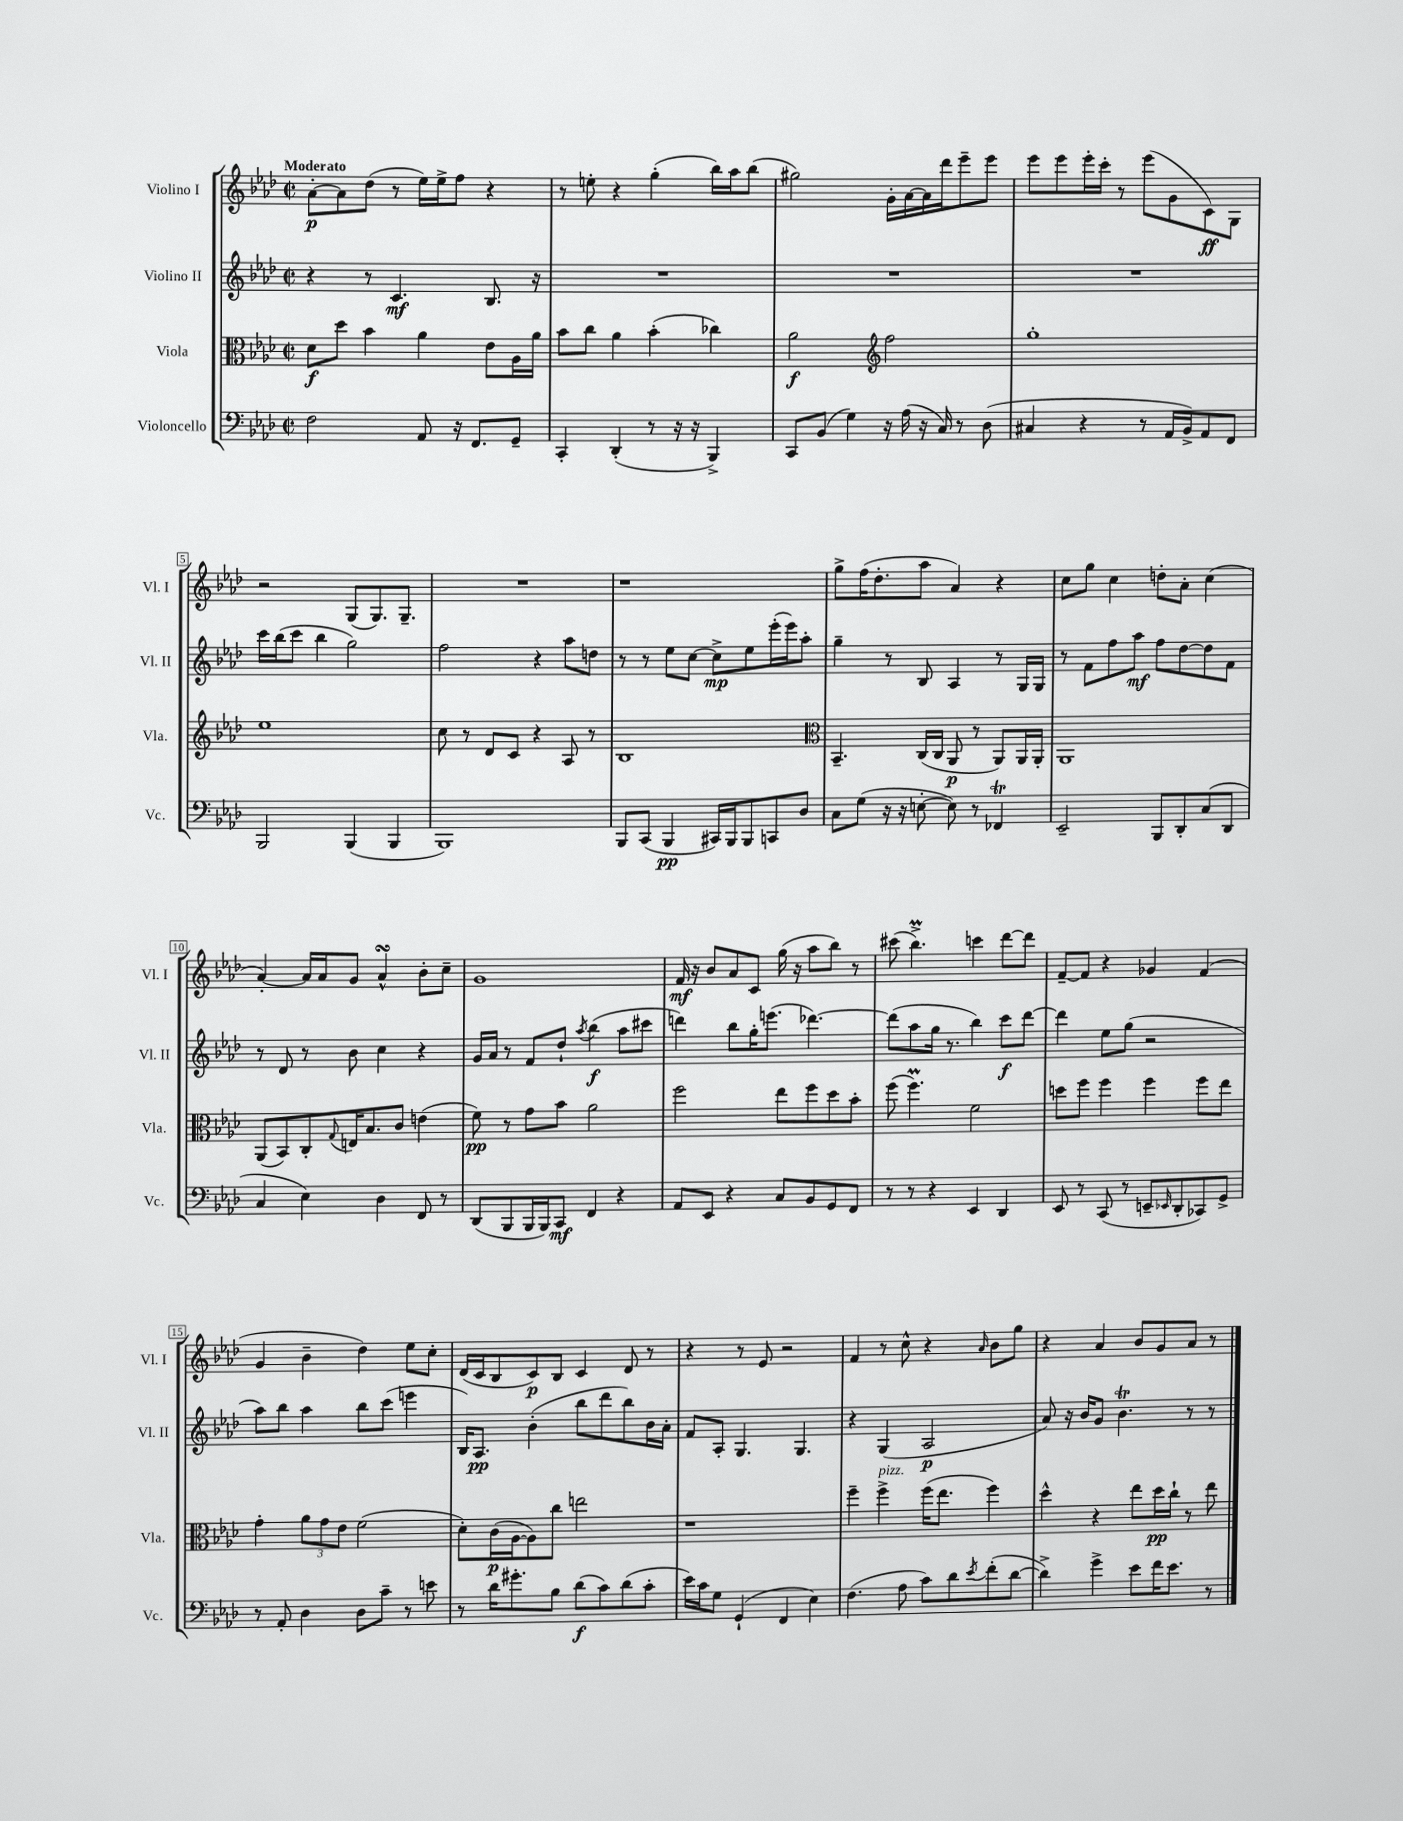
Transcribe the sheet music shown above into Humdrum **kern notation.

**kern	**dynam	**kern	**dynam	**kern	**dynam	**kern	**dynam
*part4	*part4	*part3	*part3	*part2	*part2	*part1	*part1
*staff4	*staff4	*staff3	*staff3	*staff2	*staff2	*staff1	*staff1
*I"Violoncello	*	*I"Viola	*	*I"Violino II	*	*I"Violino I	*
*I'Vc.	*	*I'Vla.	*	*I'Vl. II	*	*I'Vl. I	*
*clefF4	*	*clefC3	*	*clefG2	*	*clefG2	*
*k[b-e-a-d-]	*	*k[b-e-a-d-]	*	*k[b-e-a-d-]	*	*k[b-e-a-d-]	*
*M2/2	*	*M2/2	*	*M2/2	*	*M2/2	*
*met(c|)	*	*met(c|)	*	*met(c|)	*	*met(c|)	*
=1	=1	=1	=1	=1	=1	=1	=1
!	!	!	!	!	!	!LO:TX:a:B:t=Moderato	!
2F\	.	8d-\L	f	4r	.	[8a-'\L	p
.	.	8dd-\J	.	.	.	8a-\]	.
.	.	4b-\	.	8r	.	(8dd-\J	.
.	.	.	.	4.c/	mf	8r	.
8AA-/	.	4a-\	.	.	.	16ee-\LL)	.
.	.	.	.	.	.	16ee-^\J	.
16r	.	.	.	.	.	8ff\J	.
8.FF/L	.	.	.	.	.	.	.
.	.	8e-\L	.	8.B-/	.	4r	.
8GG~/J	.	16A-\L	.	.	.	.	.
.	.	16a-\JJ	.	16r	.	.	.
=2	=2	=2	=2	=2	=2	=2	=2
4CC'/	.	8b-\L	.	1r	.	8r	.
.	.	8cc\J	.	.	.	8een'\	.
(4DD-'/	.	4a-\	.	.	.	4r	.
8r	.	(4b-'\	.	.	.	(4gg'\	.
16r	.	.	.	.	.	.	.
16r	.	.	.	.	.	.	.
4BBB-^/)	.	4cc-X\)	.	.	.	16bb-\LL)	.
.	.	.	.	.	.	16aa-\J	.
.	.	.	.	.	.	(8bb-\J	.
=3	=3	=3	=3	=3	=3	=3	=3
8CC/L	.	2a-\	f	1r	.	2gg#X\)	.
(8BB-/J	.	.	.	.	.	.	.
4G\)	.	.	.	.	.	.	.
*	*	*clefG2	*	*	*	*	*
16r	.	2ff\	.	.	.	16g'\LL	.
(16A-\	.	.	.	.	.	[16a-\	.
16r	.	.	.	.	.	16a-\]	.
16C/)	.	.	.	.	.	16ddd-\J	.
8r	.	.	.	.	.	8eee-~\	.
(8D-\	.	.	.	.	.	8eee-\J	.
=4	=4	=4	=4	=4	=4	=4	=4
4C#X/	.	1gg'	.	1r	.	8eee-\L	.
.	.	.	.	.	.	8eee-\	.
4r	.	.	.	.	.	16eee-'\L	.
.	.	.	.	.	.	16ccc'\JJ	.
.	.	.	.	.	.	8r	.
8r	.	.	.	.	.	(8eee-\L	.
16AA-/LL	.	.	.	.	.	8g\	.
16BB-^/J)	.	.	.	.	.	.	.
8AA-/	.	.	.	.	.	8c\)	ff
8FF/J	.	.	.	.	.	8G\J	.
!!LO:LB:g=z
=5	=5	=5	=5	=5	=5	=5	=5
2BBB-/	.	1ee-	.	16ccc\LL	.	2r	.
.	.	.	.	(16bb-\J	.	.	.
.	.	.	.	8ccc\J	.	.	.
.	.	.	.	4bb-\	.	.	.
(4BBB-/	.	.	.	2gg\)	.	(8G/L	.
.	.	.	.	.	.	8.G/)	.
4BBB-/	.	.	.	.	.	.	.
.	.	.	.	.	.	8.G~/J	.
=6	=6	=6	=6	=6	=6	=6	=6
1BBB-)	.	8cc\	.	2ff\	.	1r	.
.	.	8r	.	.	.	.	.
.	.	8d-/L	.	.	.	.	.
.	.	8c/J	.	.	.	.	.
.	.	4r	.	4r	.	.	.
.	.	8A-/	.	8aa-\L	.	.	.
.	.	8r	.	8ddn\J	.	.	.
=7	=7	=7	=7	=7	=7	=7	=7
8BBB-/L	.	1B-	.	8r	.	1r	.
(8CC/J	.	.	.	8r	.	.	.
4BBB-/	pp	.	.	8ee-\L	.	.	.
.	.	.	.	[8cc\J	.	.	.
16CC#X/LL)	.	.	.	8cc^\L]	mp	.	.
16BBB-/J	.	.	.	.	.	.	.
8BBB-/	.	.	.	8ee-\	.	.	.
8CCn/	.	.	.	(16eee-'\L	.	.	.
.	.	.	.	16eee-\J)	.	.	.
8D-/J	.	.	.	8aa-'\J	.	.	.
=8	=8	=8	=8	=8	=8	=8	=8
*	*	*clefC3	*	*	*	*	*
8C\L	.	4.BB-~/	.	4gg~\	.	8gg^\L	.
(8G\J	.	.	.	.	.	(16ff\K	.
.	.	.	.	.	.	8.dd-'\	.
16r	.	.	.	8r	.	.	.
16r	.	.	.	.	.	.	.
[8En'\	.	(16C/LL	.	8B-/	.	8aa-\J	.
.	.	16C/JJ	.	.	.	.	.
8E\])	.	8AA-/	p	4A-/	.	4a-/)	.
8r	.	8r	.	.	.	.	.
4FF-XT/	.	8AA-/L)	.	8r	.	4r	.
.	.	16AA-/L	.	16G/LL	.	.	.
.	.	16AA-'/JJ	.	16G/JJ	.	.	.
=9	=9	=9	=9	=9	=9	=9	=9
2EE-~/	.	1AA-	.	8r	.	8cc\L	.
.	.	.	.	8f\L	.	8gg\J	.
.	.	.	.	8ff\	.	4cc\	.
.	.	.	.	8aa-\J	mf	.	.
8BBB-/L	.	.	.	8ff\L	.	8ddn'\L	.
8DD-'/	.	.	.	[8dd-\	.	8a-'\J	.
(8C/	.	.	.	8dd-\]	.	(4cc\	.
8DD-/J	.	.	.	8f\J	.	.	.
!!LO:LB:g=z
=10	=10	=10	=10	=10	=10	=10	=10
4C/	.	(8AA-/L	.	8r	.	[4a-'/)	.
.	.	8BB-/)	.	8d-/	.	.	.
4E-\)	.	8C'/	.	8r	.	16a-/LL]	.
.	.	.	.	.	.	16a-/J	.
.	.	8qqG/	.	.	.	.	.
.	.	16En/K	.	8b-\	.	8g/J	.
.	.	8.B-/	.	.	.	.	.
4D-\	.	.	.	4cc\	.	4a-sSSs^^/	.
.	.	8c/J	.	.	.	.	.
8FF/	.	(4en\	.	4r	.	8b-'\L	.
8r	.	.	.	.	.	8cc~\J	.
=11	=11	=11	=11	=11	=11	=11	=11
(8DD-/L	.	8f\)	pp	16g/LL	.	1g	.
.	.	.	.	16a-/JJ	.	.	.
8BBB-/	.	8r	.	8r	.	.	.
16BBB-/L	.	8g\L	.	8f/L	.	.	.
16BBB-/J)	.	.	.	.	.	.	.
8CC/J	mf	8b-\J	.	8dd-`/J	.	.	.
.	.	.	.	8qaa-/	.	.	.
4FF/	.	2a-\	.	(4bb-\	f	.	.
4r	.	.	.	8aa-\L	.	.	.
.	.	.	.	8ccc#X\J	.	.	.
=12	=12	=12	=12	=12	=12	=12	=12
8AA-/L	.	2ff\	.	4dddn\)	.	16f/	mf
.	.	.	.	.	.	16r	.
8EE-/J	.	.	.	.	.	8b-/L	.
4r	.	.	.	8bb-\L	.	8a-/	.
.	.	.	.	16gg'\K	.	8c/J	.
.	.	.	.	(8.eeen\J	.	.	.
8C/L	.	8ee-\L	.	.	.	(16gg\	.
.	.	.	.	.	.	16r	.
8BB-/	.	8ff\	.	[4.ddd-X\)	.	8aa-\L	.
8GG/	.	8dd-\	.	.	.	8bb-\J)	.
8FF/J	.	8b-'\J	.	.	.	8r	.
=13	=13	=13	=13	=13	=13	=13	=13
8r	.	(8ff\	.	(8ddd-\L]	.	(8ccc#X\	.
8r	.	4.ffM\)	.	8aa-\	.	4.bb-M^\)	.
4r	.	.	.	16gg\Jk	.	.	.
.	.	.	.	8.r	.	.	.
4EE-/	.	2f\	.	4bb-\)	.	4cccn\	.
4DD-/	.	.	.	8ccc\L	f	[8ddd-\L	.
.	.	.	.	[8ddd-\J	.	8ddd-\J]	.
=14	=14	=14	=14	=14	=14	=14	=14
8EE-/	.	8ddn\L	.	4ddd-\]	.	[8f~/L	.
8r	.	8ff\J	.	.	.	8f/J]	.
(8CC/	.	4ff\	.	8ee-\L	.	4r	.
8r	.	.	.	(8gg\J	.	.	.
8EEn~/L	.	4ff\	.	2r	.	4g-X/	.
16qqEE-X/	.	.	.	.	.	.	.
8DD-'/	.	.	.	.	.	.	.
8CC-X/)	.	8ff\L	.	.	.	(4f/	.
8GG^/J	.	8ee-\J	.	.	.	.	.
!!LO:LB:g=z
=15	=15	=15	=15	=15	=15	=15	=15
8r	.	4g'\	.	8aa-\L)	.	4g/	.
8AA-'/	.	.	.	8bb-\J	.	.	.
4D-\	.	12a-\L	.	4aa-\	.	4b-~\	.
.	.	12g\	.	.	.	.	.
.	.	12e-\J	.	.	.	.	.
8D-\L	.	(2f\	.	8bb-\L	.	4dd-\)	.
8c~\J	.	.	.	(8ccc\J	.	.	.
8r	.	.	.	4eeen\	.	8ee-\L	.
8en\	.	.	.	.	.	8cc'\J	.
=16	=16	=16	=16	=16	=16	=16	=16
8r	.	8d-'\L)	.	16B-/KL)	.	(16d-/LL	.
.	.	.	.	8.A-/J	pp	16c/J	.
16d-\KL	.	(16c\L	p	.	.	8B-/	.
8.g#X'\	.	[16A-\J	.	.	.	.	.
.	.	8A-\])	.	(4b-'\	.	8c/)	p
8B-\J	.	8cc\J	.	.	.	8B-/J	.
(8d-\L	f	2een\	.	8bb-\L	.	4c/	.
8c\)	.	.	.	8ddd-\	.	.	.
(8d-\	.	.	.	8bb-\)	.	8d-/	.
8c'\J	.	.	.	16b-\L	.	8r	.
.	.	.	.	16a-'\JJ	.	.	.
=17	=17	=17	=17	=17	=17	=17	=17
16e-\LL)	.	1r	.	8f/L	.	4r	.
16c\J	.	.	.	.	.	.	.
8G\J	.	.	.	8A-'/J	.	.	.
(4GG`/	.	.	.	4.G/	.	8r	.
.	.	.	.	.	.	8e-/	.
4FF/	.	.	.	.	.	2r	.
.	.	.	.	4.G/	.	.	.
4E-\)	.	.	.	.	.	.	.
=18	=18	=18	=18	=18	=18	=18	=18
(4.F\	.	4ff~\	.	4r	.	4f/	.
!	!	!LO:TX:a:i:t=pizz.	!	!	!	!	!
.	.	4ff^\	.	(4G/	.	8r	.
8A-\	.	.	.	.	.	8cc^^\	.
8c\L)	.	(16ff\KL	.	2A-/	p	4r	.
.	.	8.ee-\J	.	.	.	.	.
8d-\	.	.	.	.	.	.	.
8qe-/	.	.	.	.	.	16qqa-/	.
(8f'\	.	4ff\)	.	.	.	8b-\L	.
[8d-\J	.	.	.	.	.	8gg\J	.
=19	=19	=19	=19	=19	=19	=19	=19
4d-^\])	.	4dd-^^\	.	8a-/)	.	4r	.
.	.	.	.	16r	.	.	.
.	.	.	.	16b-/KL	.	.	.
4g^\	.	4r	.	8g/J	.	4a-/	.
.	.	.	.	4.b-T\	.	.	.
8e-\L	.	8ee-\L	.	.	.	8b-/L	.
16f\K	.	16dd-\L	pp	.	.	8g/	.
8.e-\J	.	16cc`\JJ	.	.	.	.	.
.	.	8r	.	8r	.	8a-/J	.
8r	.	8ee-\	.	8r	.	8r	.
==	==	==	==	==	==	==	==
*-	*-	*-	*-	*-	*-	*-	*-
